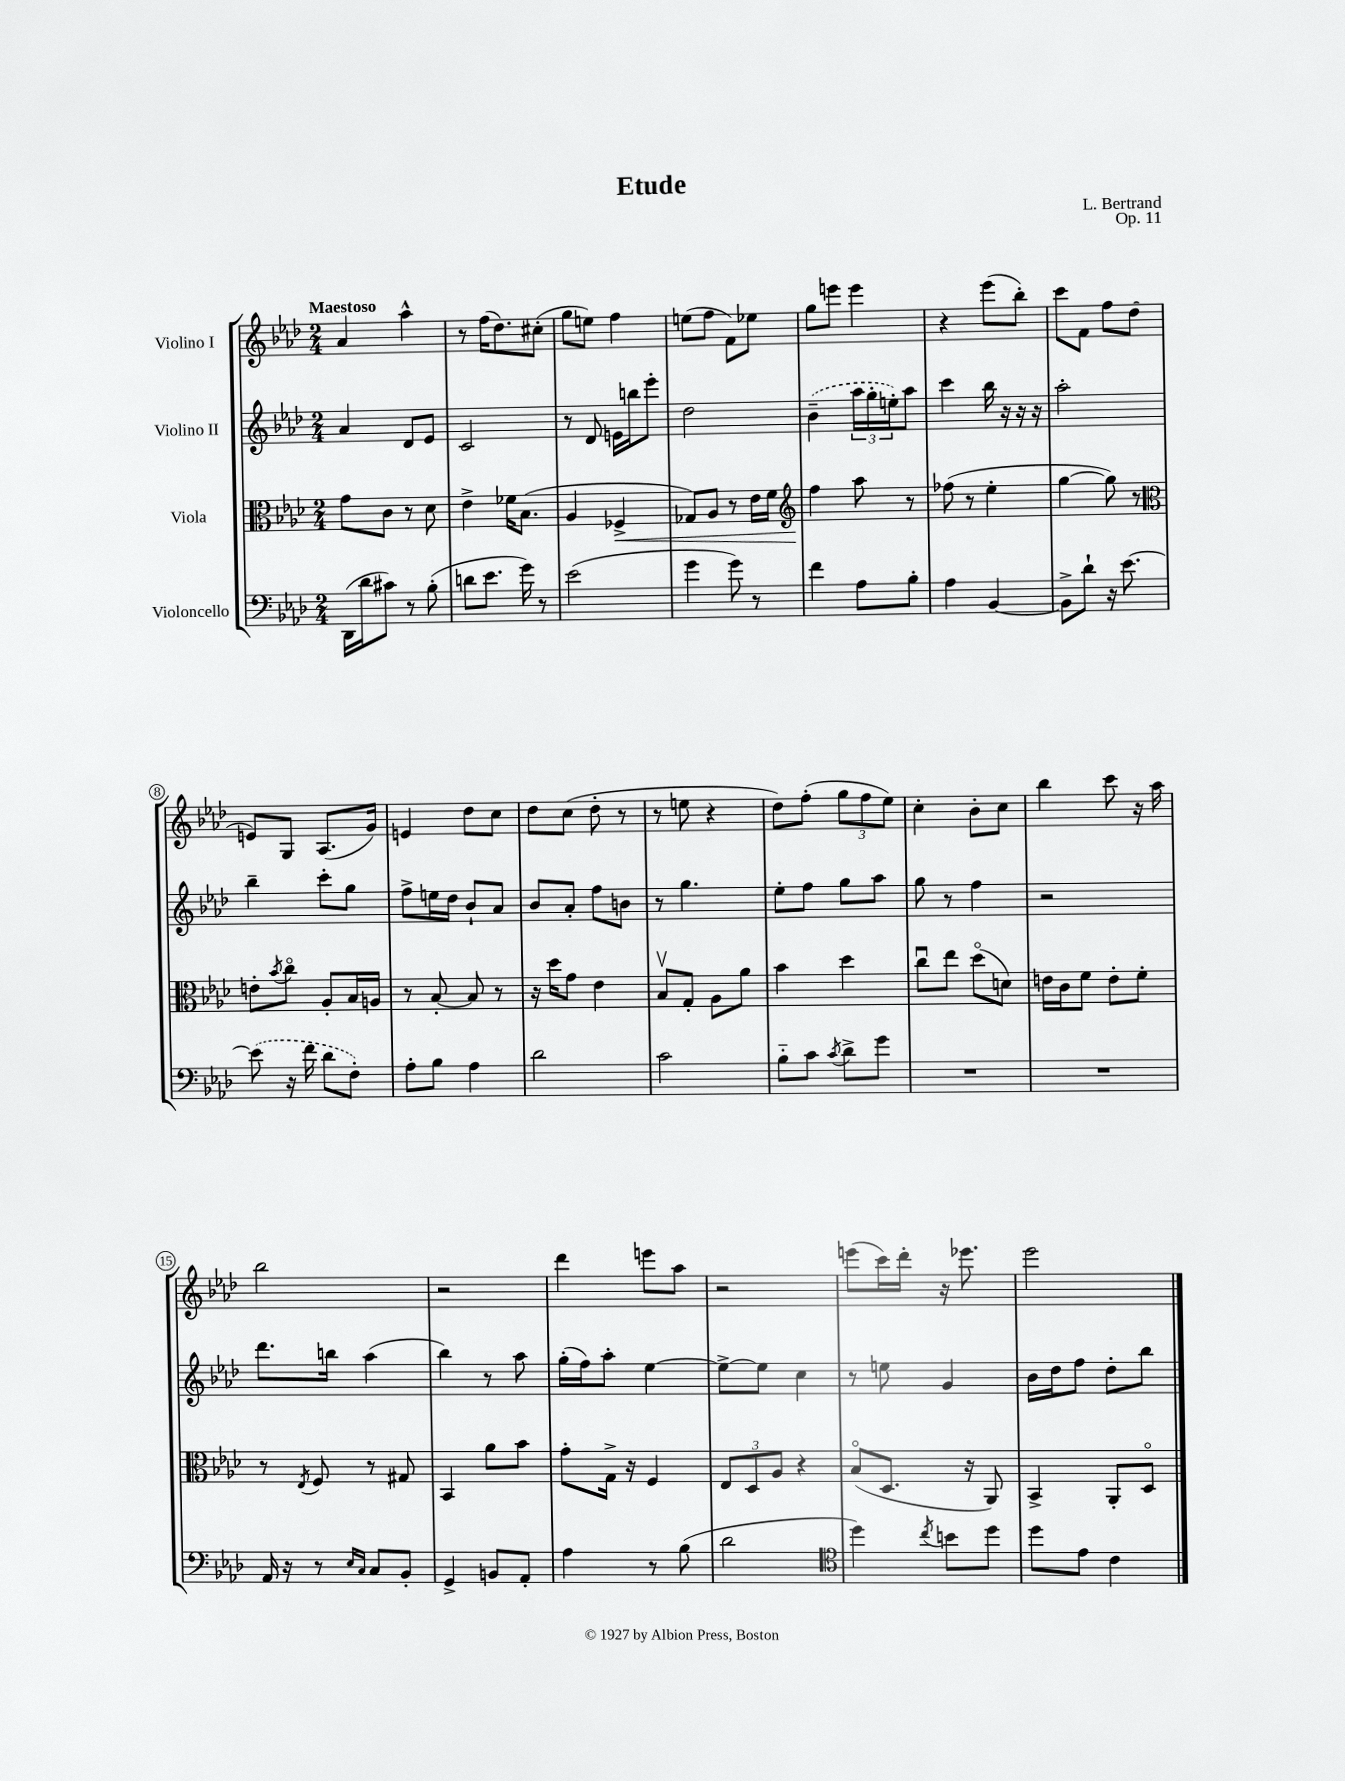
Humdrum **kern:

**kern	**kern	**dynam	**kern	**kern
*part4	*part3	*part3	*part2	*part1
*staff4	*staff3	*staff3	*staff2	*staff1
*I"Violoncello	*I"Viola	*	*I"Violino II	*I"Violino I
*clefF4	*clefC3	*	*clefG2	*clefG2
*k[b-e-a-d-]	*k[b-e-a-d-]	*	*k[b-e-a-d-]	*k[b-e-a-d-]
*M2/4	*M2/4	*	*M2/4	*M2/4
=1	=1	=1	=1	=1
!	!	!	!	!LO:TX:a:B:t=Maestoso
(16DD-\LL	8g\L	.	4a-/	4a-/
16d-\J	.	.	.	.
8c#X\J)	8c\J	.	.	.
8r	8r	.	8d-/L	4aa-^^\
(8B-'\	8d-\	.	8e-/J	.
=2	=2	=2	=2	=2
8dn\L	4e-^\	.	2c/	8r
8.e-\J	.	.	.	(16ff\KL
.	.	.	.	8.dd-\)
.	16f-X\KL	.	.	.
16g\)	(8.B-\J	.	.	.
8r	.	.	.	(8cc#X'\J
=3	=3	=3	=3	=3
(2e-\	4A-/	.	8r	8gg\L
.	.	.	8d-/	8een\J)
!	!	!LO:HP:b	!	!
.	4F-X^/	<	16en\LL	4ff\
.	.	.	16bbn\J	.
.	.	.	8eee-'\J	.
=4	=4	=4	=4	=4
4g\	8G-X/L)	.	2dd-\	(8een\L
.	8A-/J	.	.	8ff\J
8g\)	8r	.	.	8f\L)
8r	16e-\LL	.	.	8ee-X\J
.	16f\JJ	.	.	.
=5	=5	=5	=5	=5
*	*clefG2	*	*	*
4f\	4ff\	.	(4b-~\	8gg\L
.	.	.	.	8eeen\J
8A-\L	8aa-\	[	24aa-\LL	4eee\
.	.	.	24gg'\	.
.	.	.	24een'\J)	.
8B-'\J	8r	.	8aa-\J	.
=6	=6	=6	=6	=6
4A-\	(8ff-X\	.	4ccc\	4r
.	8r	.	.	.
[4BB-/	4ee-'\	.	16bb-\	(8eee-\L
.	.	.	16r	.
.	.	.	16r	8bb-'\J)
.	.	.	16r	.
=7	=7	=7	=7	=7
8BB-^\L]	[4gg\	.	2aa-'\	8ccc\L
8d-`\J	.	.	.	8f\J
16r	8gg\])	.	.	8ff\L
[8.e-\	.	.	.	.
.	8r	.	.	(8dd-\J
!!LO:LB:g=z
=8	=8	=8	=8	=8
*	*clefC3	*	*	*
(8e-\]	8en'\L	.	4bb-~\	8en/L)
.	8qb-/	.	.	.
16r	8cc\J	.	.	8G/J
16f\	.	.	.	.
8d-\L	8A-'/L	.	8ccc'\L	(8.A-/L
8F'\J)	16B-/L	.	8gg\J	.
.	16An/JJ	.	.	16g/Jk)
=9	=9	=9	=9	=9
8A-'\L	8r	.	8ff^\L	4en/
8B-\J	[8B-'/	.	16een\L	.
.	.	.	16dd-\JJ	.
4A-\	8B-/]	.	8b-`/L	8dd-\L
.	8r	.	8a-/J	8cc\J
=10	=10	=10	=10	=10
2d-\	16r	.	8b-/L	8dd-\L
.	16dd-\KL	.	.	.
.	8g\J	.	8a-'/J	(8cc\J
.	4e-\	.	8ff\L	8dd-'\
.	.	.	8bn\J	8r
=11	=11	=11	=11	=11
2c\	8B-v/L	.	8r	8r
.	8G'/J	.	4.gg\	8een\
.	8A-\L	.	.	4r
.	8a-\J	.	.	.
=12	=12	=12	=12	=12
8B-\L	4b-\	.	8ee-'\L	8dd-\L)
8c\J	.	.	8ff\J	(8ff'\J
8qc/	.	.	.	.
8d-^\L	4dd-\	.	8gg\L	12gg\L
.	.	.	.	12ff\
8g\J	.	.	8aa-\J	.
.	.	.	.	12ee-\J)
=13	=13	=13	=13	=13
2r	8ccu\L	.	8gg\	4cc'\
.	8ee-\J	.	8r	.
.	(8dd-\L	.	4ff\	8b-'\L
.	8dn\J)	.	.	8cc\J
=14	=14	=14	=14	=14
2r	16en\LL	.	2r	4bb-\
.	16c\J	.	.	.
.	8f\J	.	.	.
.	8e'\L	.	.	8ccc\
.	8f'\J	.	.	16r
.	.	.	.	16aa-\
!!LO:LB:g=z
=15	=15	=15	=15	=15
16AA-/	8r	.	8.ddd-\L	2bb-\
16r	.	.	.	.
.	8qE-/	.	.	.
8r	8F/	.	.	.
.	.	.	16bbn\Jk	.
16qqE-/LL	.	.	.	.
16qqC/JJ	.	.	.	.
8C/L	8r	.	(4aa-\	.
8BB-'/J	8G#X/	.	.	.
=16	=16	=16	=16	=16
4GG^/	4BB-/	.	4bb-\)	2r
8BBn/L	8a-\L	.	8r	.
8AA-'/J	8b-\J	.	8aa-\	.
=17	=17	=17	=17	=17
4A-\	8g'\L	.	(16gg'\LL	4ddd-\
.	.	.	16ff\J)	.
.	16G^\Jk	.	8aa-'\J	.
.	16r	.	.	.
8r	4F/	.	[4ee-\	8eeen\L
(8B-\	.	.	.	8aa-\J
=18	=18	=18	=18	=18
2d-\	12E-/L	.	8ee-^\L_	2r
.	12D-/	.	.	.
.	.	.	8ee-\J]	.
.	12A-/J	.	.	.
.	4r	.	4cc\	.
=19	=19	=19	=19	=19
*clefC4	*	*	*	*
4dd-\)	(8B-/L	.	8r	(8eeen\L
.	8.D-/J	.	8een\	16ccc\L)
.	.	.	.	16ddd-'\JJ
8qcc/	.	.	.	.
8bn\L	.	.	4g/	16r
.	16r	.	.	8.eee-X\
8dd-\J	8AA-/)	.	.	.
=20	=20	=20	=20	=20
8dd-\L	4BB-^/	.	16b-\LL	2eee-\
.	.	.	16dd-\J	.
8e-\J	.	.	8ff\J	.
4c\	8AA-'/L	.	8dd-'\L	.
.	8D-/J	.	8bb-\J	.
==	==	==	==	==
*-	*-	*-	*-	*-
